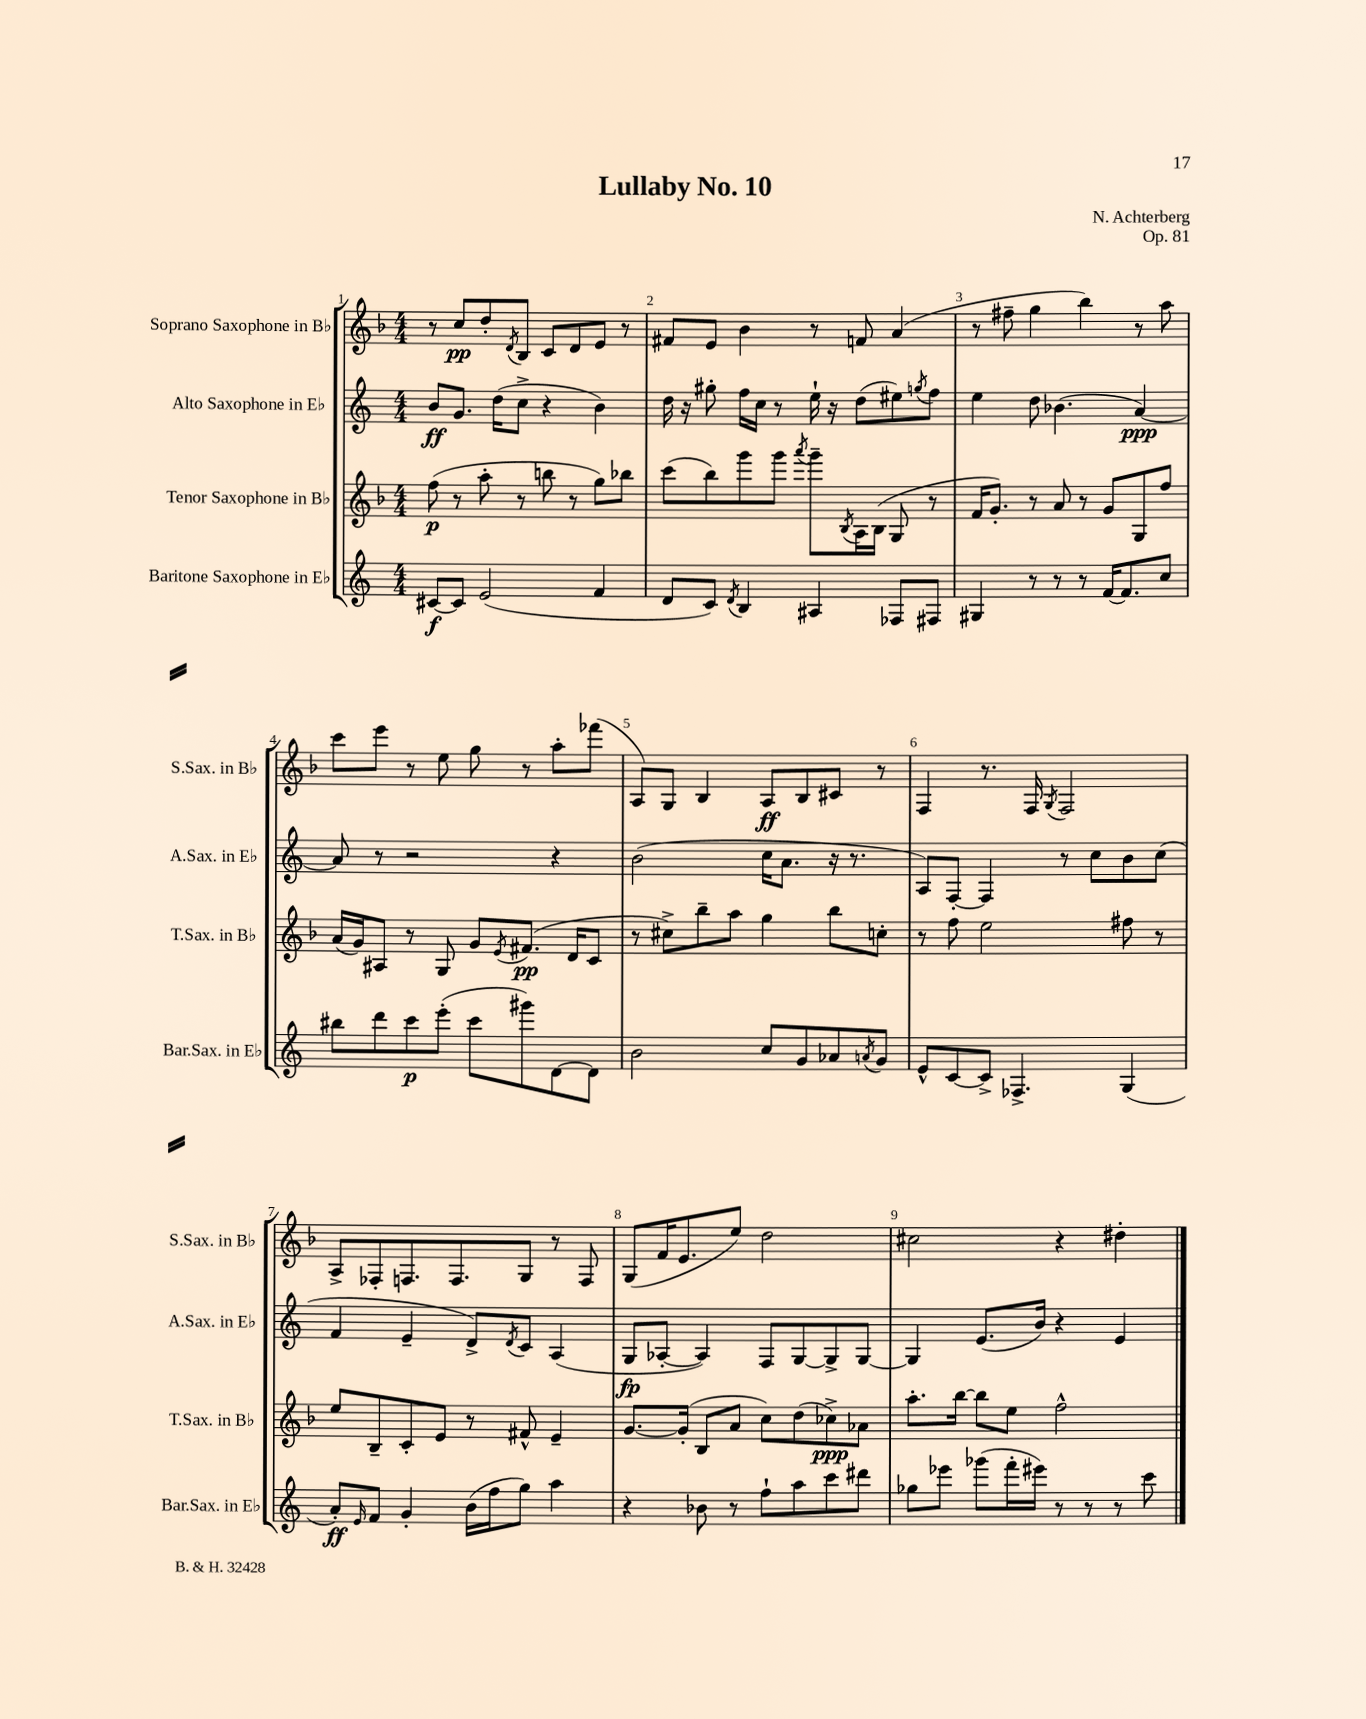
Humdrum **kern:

**kern	**kern	**kern	**kern
*staff4	*staff3	*staff2	*staff1
*clefG2	*clefG2	*clefG2	*clefG2
*k[]	*k[b-]	*k[]	*k[b-]
*M4/4	*M4/4	*M4/4	*M4/4
[8c#	(8ff	8b	8r
8c#]	8r	8.g	8cc
(2e	8aa'	.	8dd'
.	.	(16dd	.
.	.	.	8qd
.	8r	8cc^	8B-
.	8bb	4r	8c
.	8r	.	8d
4f	8gg)	4b)	8e
.	8bb-	.	8r
=	=	=	=
8d	(8ccc	16dd	8f#
.	.	16r	.
8c)	8bb-)	8gg#'	8e
8qd	.	.	.
4B	8ggg	16ff	4b-
.	.	16cc	.
.	8ggg	8r	.
.	8qaaa	.	.
4A#	8ggg~	16ee`	8r
.	.	16r	.
.	8qB-	.	.
.	16A	(8dd	8f
.	(16B-	.	.
8F-	8G	8ee#)	(4a
.	.	8qgg	.
8F#	8r	8ff	.
=	=	=	=
4G#	16f	4ee	8r
.	8.g')	.	.
.	.	.	8ff#~
8r	8r	8dd	4gg
8r	8a	(4.b-	.
8r	8r	.	4bb-)
[16f	8g	.	.
8.f]	.	.	.
.	8G	[4a)	8r
8cc	8ff	.	8aa
=	=	=	=
8bb#	(16a	8a]	8ccc
.	16g)	.	.
8ddd	8A#	8r	8eee
8ccc	8r	2r	8r
(8eee'	8G	.	8ee
8ccc	8g	.	8gg
.	8qe	.	.
8ggg#)	(8.f#	.	8r
[8d	.	4r	8aa'
.	16d	.	.
8d]	8c	.	(8fff-
=	=	=	=
2b	8r	(2b	8A)
.	8cc#^)	.	8G
.	8bb-~	.	4B-
.	8aa	.	.
8cc	4gg	16cc	8A
.	.	8.a	.
8g	.	.	8B-
8a-	8bb-	16r	8c#
.	.	8.r	.
8qa	.	.	.
8g	8cc'	.	8r
=	=	=	=
8e^^	8r	8A)	4F
[8c	8ff	[8F'	.
8c^]	2ee	4F]	8.r
4.F-^	.	.	.
.	.	.	16F
.	.	.	8qG
.	.	8r	2F
.	.	8cc	.
(4G	8ff#	8b	.
.	8r	(8cc	.
=	=	=	=
8a')	8ee	4f	8A^
16qqe	.	.	.
8f	8B-~	.	8F-'
4g'	8c'	4e~	8.F
.	8e	.	.
.	.	.	8.F
(16b	8r	8d^)	.
16ff	.	.	.
.	.	8qd	.
8gg)	8f#^^	8c	8G
4aa	4e~	(4A	8r
.	.	.	8F
=	=	=	=
4r	[8.g	8G	(8G
.	.	[8A-'	16f
.	(16g']	.	8.e
8b-	8B-	4A-])	.
8r	8a	.	8ee)
8ff`	8cc)	8F	2dd
8aa	(8dd	[8G	.
8ccc	8cc-^)	8G^]	.
8ddd#	8a-	[8G	.
=	=	=	=
8gg-	8.aa'	4G]	2cc#
8eee-	.	.	.
.	[16bb-	.	.
(8ggg-	8bb-]	(8.e	.
16fff'	8ee	.	.
16eee#)	.	16b)	.
8r	2ff^^	4r	4r
8r	.	.	.
8r	.	4e	4dd#'
8ccc	.	.	.
==	==	==	==
*-	*-	*-	*-
